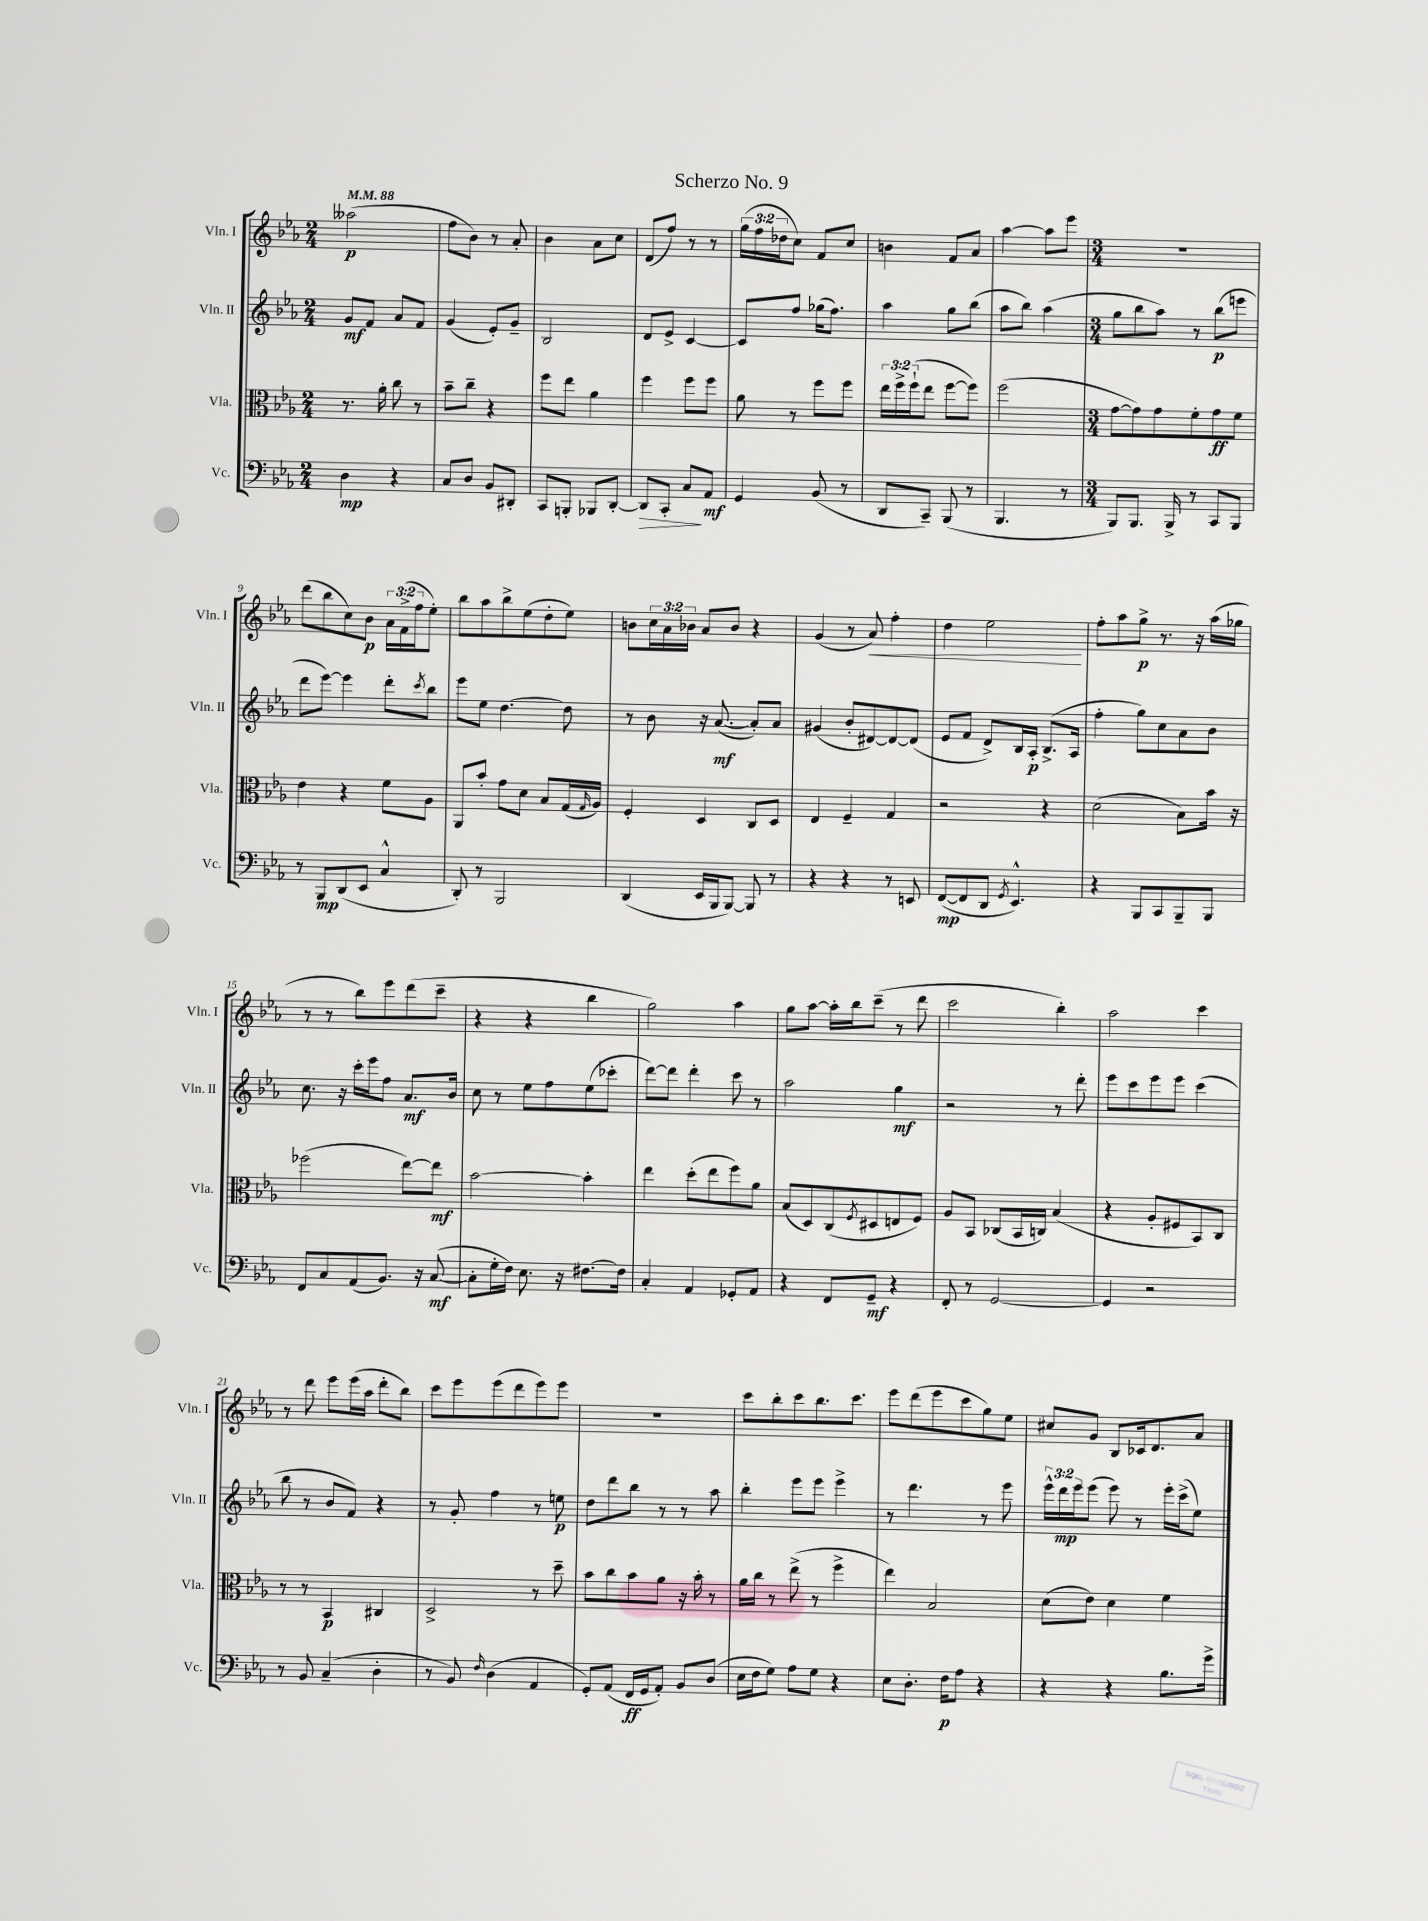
\header { title = "Scherzo No. 9" }
<<
\new StaffGroup <<
\new Staff = "s0" \with { instrumentName = "Vln. I" shortInstrumentName = "Vln. I" } {
    \clef treble \key ees \major \numericTimeSignature \time 2/4 \override Staff.TupletNumber.text = #tuplet-number::calc-fraction-text \tempo 4 = 88
    aeses''2\p( |
    f''8 bes'8) r8 aes'8-. |
    bes'4 aes'8 c''8 |
    d'8( f''8) r8 r8 |
    \tuplet 3/2 { g''16( f''16 des''16 } c''8) f'8 c''8 |
    b'4 f'8 aes'8 |
    aes''4~ aes''8 ees'''8 |
    \numericTimeSignature \time 3/4 R2. |
    d'''8( bes''8 c''8) bes'8\p \tuplet 3/2 { aes'16 f'16->( f''16 } ees''8-.) |
    bes''8 aes''8 bes''8-> ees''8( d''8-. ees''8) |
    b'8 \tuplet 3/2 { c''16 aes'16 bes'16 } aes'8 bes'8 r4 |
    g'4( r8 aes'8\<) f''4-. |
    d''4 ees''2\! |
    f''8-. aes''8 g''8->\p r8. r16 aes''16( ges''16 |
    r8 r8 bes''8) ees'''8 d'''8( c'''8-- |
    r4 r4 bes''4 |
    g''2) aes''4 |
    g''8 aes''8~ aes''16-. bes''16 c'''8--( r8 d'''8 |
    c'''2 bes''4-.) |
    aes''2 c'''4 |
    r8 d'''8 ees'''8 ees'''16( aes''16 d'''8-. bes''8) |
    c'''8 ees'''8 ees'''8( d'''8 ees'''8) ees'''8 |
    R2. |
    c'''8 bes''8-. c'''8 bes''8. c'''8. |
    ees'''8 d'''8( ees'''8 c'''8 g''8) ees''8 |
    cis''8 g'8 bes8 ces'16 d'8. aes'8 \bar "|." |
}
\new Staff = "s1" \with { instrumentName = "Vln. II" shortInstrumentName = "Vln. II" } {
    \clef treble \key ees \major \numericTimeSignature \time 2/4 \override Staff.TupletNumber.text = #tuplet-number::calc-fraction-text
    g'8\mf f'8 aes'8 f'8 |
    g'4( ees'8-.) g'8-- |
    bes2 |
    d'8 ees'8-> c'4~ |
    c'8 f''8 ges''16( f''8.) |
    aes''4 g''8 bes''8( |
    aes''8 bes''8) aes''4( |
    \numericTimeSignature \time 3/4 g''8 bes''8 aes''8) r8 bes''8\p( e'''8 |
    d'''8 ees'''8~) ees'''4 d'''8-. \acciaccatura { c'''8 } bes''8 |
    ees'''8 ees''8 d''4.~ d''8 |
    r8 bes'8 r16 aes'8.~\mf( aes'8-.) aes'8 |
    gis'4( bes'8-. dis'8~) dis'8~ dis'8( |
    ees'8 f'8 d'8->) bes16 aes16-.\p bes8.->( aes16 |
    f''4-. g''8) c''8 aes'8 bes'8 |
    c''8. r16 c'''16-. ees'''16 f''8 aes'8.\mf bes'16 |
    c''8 r8 ees''8 f''8 ees''8( ces'''8-. |
    d'''8~) d'''8 d'''4-. c'''8 r8 |
    aes''2 g''4\mf |
    r2 r8 d'''8-. |
    ees'''8 c'''8 ees'''8 ees'''8 c'''4( |
    bes''8 r8 bes'8 f'8) r4 |
    r8 g'8-. f''4 r8 e''8\p |
    d''8 d'''8 bes''8 r8 r8 aes''8 |
    bes''4-. ees'''8 ees'''8 ees'''4-> |
    r8 d'''4. r8 ees'''8 |
    \tuplet 3/2 { ees'''16-^ d'''16\mp ees'''16 } ees'''8( ees'''8) r8 ees'''16-. c'''16->( ees''8) \bar "|." |
}
\new Staff = "s2" \with { instrumentName = "Vla." shortInstrumentName = "Vla." } {
    \clef alto \key ees \major \numericTimeSignature \time 2/4 \override Staff.TupletNumber.text = #tuplet-number::calc-fraction-text
    r8. aes'16-. c''8 r8 |
    bes'8-- c''8-- r4 |
    f''8 ees''8 aes'4 |
    f''4 f''8 f''8 |
    aes'8 r8 f''8 f''8 |
    \tuplet 3/2 { ees''16 f''16-> f''16-!( } ees''8 f''8~ f''8) |
    f''2( |
    \numericTimeSignature \time 3/4 g'8~ g'8) g'8 f'8-. g'8\ff f'8 |
    ees'4 r4 f'8 aes8 |
    aes,8 bes'8-. g'8 d'8 bes8 g16( \grace { g16 } aes16) |
    f4-. d4 c8 d8 |
    ees4 f4-- g4 |
    r2 r4 |
    d'2( bes8) bes'16 r16 |
    fes''2( ees''8~) ees''8\mf |
    bes'2~ bes'4-. |
    ees''4 d''8-.( ees''8 f''8) aes'8 |
    bes8( d8) c8( \acciaccatura { f8 } dis8 e8 f8) |
    aes8 bes,8 ces8( bes,16 c16) bes4( |
    r4 aes8-. fis8 bes,8) c8 |
    r8 r8 bes,4\p cis4 |
    d2-> r8 d''8-- |
    bes'8 c''8 bes'8 aes'8 r16 bes'16-. r8 |
    aes'16 c''16 r8 ees''8->( r8 f''4-> |
    ees''4) bes2 |
    d'8( ees'8) d'4 f'4 \bar "|." |
}
\new Staff = "s3" \with { instrumentName = "Vc." shortInstrumentName = "Vc." } {
    \clef bass \key ees \major \numericTimeSignature \time 2/4
    d4\mp r4 |
    c8 d8 bes,8 dis,8-. |
    c,8 b,,8-. bes,,8 d,8~-. |
    d,8\> c,8-. c8\! aes,8\mf |
    g,4 bes,8( r8 |
    d,8 c,8--) bes,,8( r8 |
    bes,,4. r8 |
    \numericTimeSignature \time 3/4 bes,,8) bes,,8. bes,,16-> r8 c,8 bes,,8 |
    r8 bes,,8\mp d,8( ees,8 c4-^ |
    d,8-.) r8 bes,,2 |
    d,4( ees,16 bes,,16 bes,,8~) bes,,8 r8 |
    r4 r4 r8 e,8 |
    f,8~\mp( f,8 d,8 \acciaccatura { g,8 } ees,4.-^) |
    r4 bes,,8 c,8 bes,,8-- bes,,8 |
    f,8 c8 aes,8( bes,8.) r16 c8~\mf( |
    c8-. g16-. f16) ees8. r16 fis8.~ fis16 |
    c4-. aes,4 ges,8-. aes,8 |
    r4 f,8 g,8--\mf r4 |
    f,8-. r8 g,2~ |
    g,4 r2 |
    r8 bes,8 c4--( d4-. |
    r8 bes,8) \grace { f16 } d4( aes,4 |
    g,8-.) aes,8( f,16\ff g,16 aes,8-.) bes,8 d8( |
    ees16 f16 g8) aes8 g8 r4 |
    ees8 d8.-. f16\p aes8 r4 |
    r4 r4 bes8. g'16-> \bar "|." |
}
>>
>>
